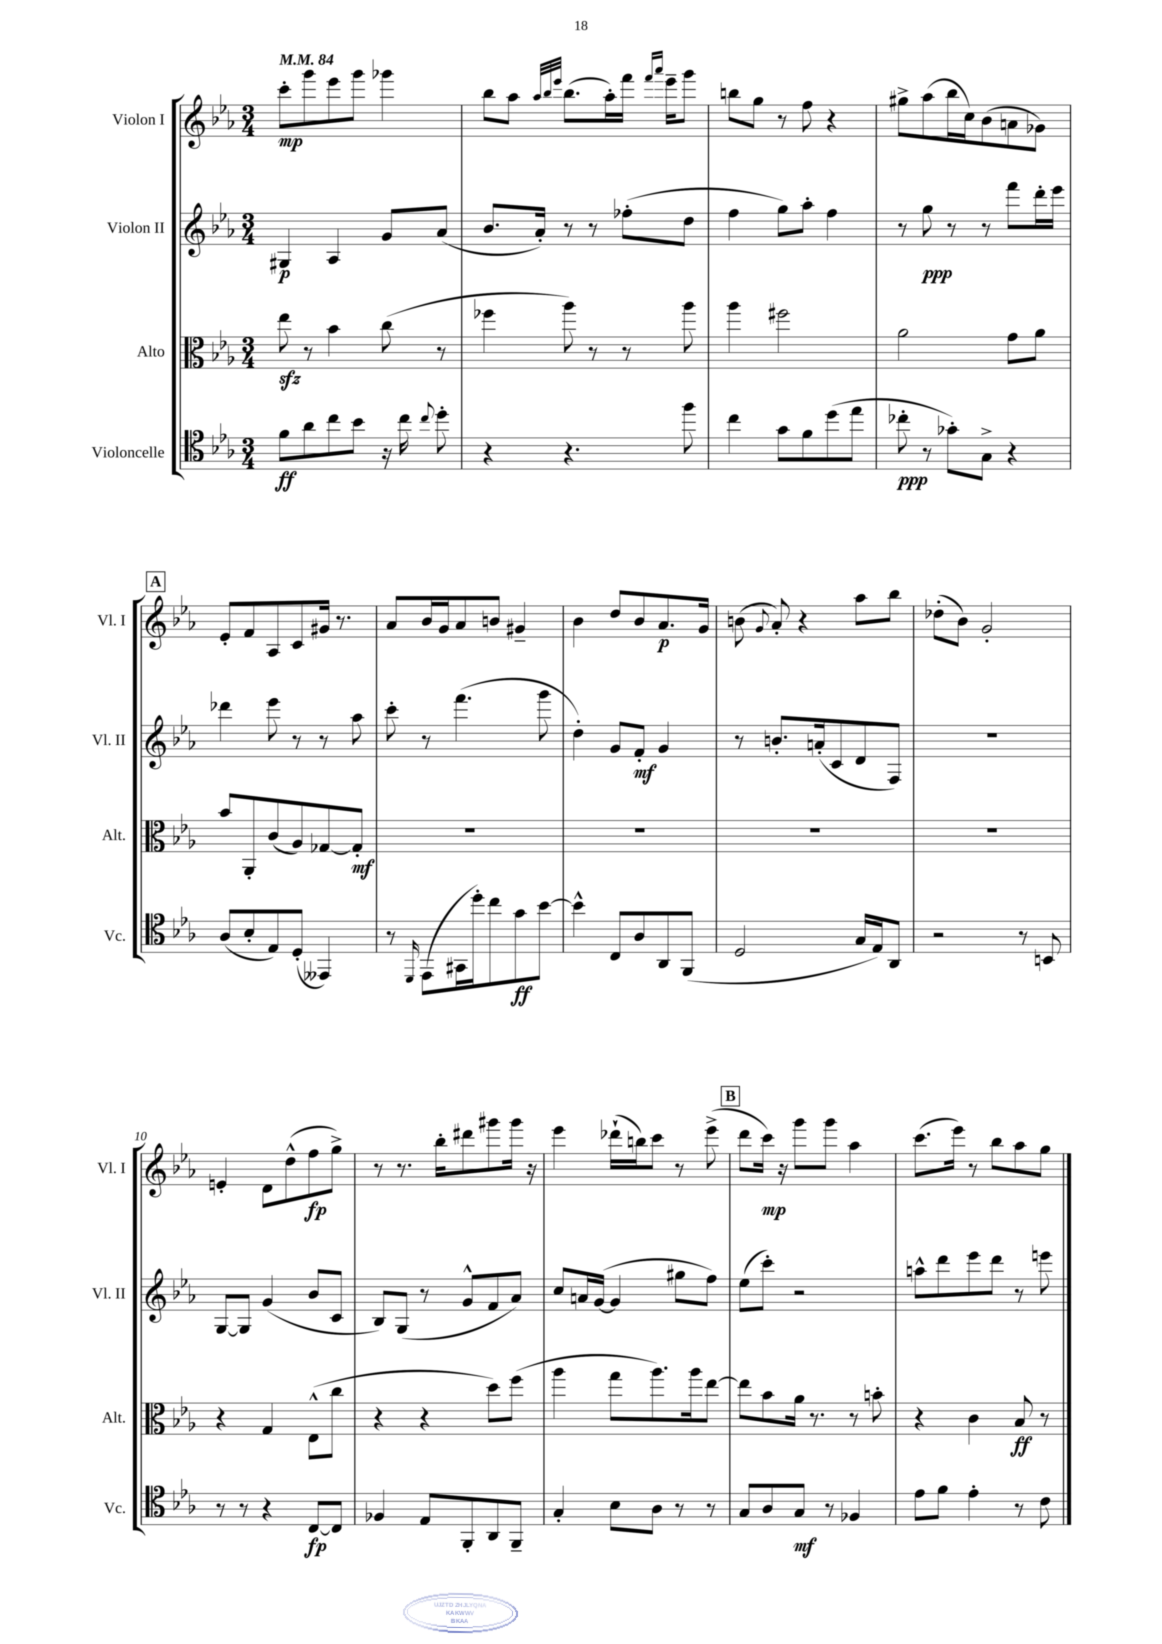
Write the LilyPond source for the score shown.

<<
\new StaffGroup <<
\new Staff = "s0" \with { instrumentName = "Violon I" shortInstrumentName = "Vl. I" } {
    \clef treble \key ees \major \numericTimeSignature \time 3/4 \tempo 4 = 84
    \autoBeamOff c'''8[-.\mp g'''8 ees'''8 g'''8] ges'''4 |
    bes''8[ aes''8] \grace { aes''32[ bes''32 ees'''32] } bes''8.[( aes''16-.) f'''16] \grace { f'''16[ aes'''16] } ees'''16[-- g'''8] |
    b''8[ g''8] r8 f''8 r4 |
    gis''8[-> aes''8( bes''16 c''16) bes'8( a'8 ges'8]) |
    \mark \markup { \box "A" } ees'8[-. f'8 aes8 c'8 gis'16] r8. |
    aes'8[ bes'16 g'16 aes'8 b'8] gis'4-- |
    bes'4 d''8[ bes'8 aes'8.\p g'16] |
    b'8( \appoggiatura { g'8 } aes'8-.) r4 aes''8[ bes''8] |
    des''8[-.( bes'8]) g'2-. |
    e'4-. d'8[ d''8-^( f''8\fp g''8]->) |
    r8 r8. bes''16[-. dis'''8 gis'''8 gis'''16] r16 |
    ees'''4 des'''16[-!( b''16) c'''8] r8 ees'''8->( |
    \mark \markup { \box "B" } d'''8[ c'''16]\mp) r16 g'''8[ g'''8] aes''4 |
    c'''8.[( ees'''16]) r8 bes''8[ aes''8 g''8] \bar "|." |
}
\new Staff = "s1" \with { instrumentName = "Violon II" shortInstrumentName = "Vl. II" } {
    \clef treble \key ees \major \numericTimeSignature \time 3/4
    \autoBeamOff gis4\p aes4 g'8[ aes'8]( |
    bes'8.[ aes'16]-.) r8 r8 fes''8[-.( d''8] |
    f''4 g''8[) aes''8]-. f''4 |
    r8 g''8\ppp r8 r8 f'''8[ d'''16-. ees'''16] |
    \mark \markup { \box "A" } des'''4 ees'''8 r8 r8 aes''8 |
    c'''8-. r8 f'''4.( g'''8 |
    d''4-.) g'8[ f'8]-.\mf g'4 |
    r8 b'8.[-. a'16-.( c'8 d'8 f8]) |
    R2. |
    g8[~ g8] g'4( bes'8[ c'8] |
    bes8[) g8]( r8 g'8[-^ f'8 aes'8]) |
    c''8[ a'16 g'16]~( g'4 gis''8[ f''8]) |
    \mark \markup { \box "B" } ees''8[( c'''8]-.) r2 |
    a''8[-^ d'''8 ees'''8 d'''8] r8 e'''8 \bar "|." |
}
\new Staff = "s2" \with { instrumentName = "Alto" shortInstrumentName = "Alt." } {
    \clef alto \key ees \major \numericTimeSignature \time 3/4
    \autoBeamOff ees''8\sfz r8 bes'4 c''8( r8 |
    fes''4 aes''8) r8 r8 aes''8 |
    aes''4 fis''2 |
    aes'2 g'8[ aes'8] |
    \mark \markup { \box "A" } bes'8[ aes,8-. c'8( aes8) ges8~ ges8]-.\mf |
    R2. |
    R2. |
    R2. |
    R2. |
    r4 g4 ees8[-^( c''8] |
    r4 r4 d''8[) f''8]( |
    aes''4 g''8[ aes''8.) aes''16 ees''8]~ |
    \mark \markup { \box "B" } ees''8[ bes'8 aes'16] r8. r8 b'8-. |
    r4 c'4 bes8\ff r8 \bar "|." |
}
\new Staff = "s3" \with { instrumentName = "Violoncelle" shortInstrumentName = "Vc." } {
    \clef tenor \key ees \major \numericTimeSignature \time 3/4
    \autoBeamOff f'8[\ff aes'8 c''8 bes'8] r16 c''16 \appoggiatura { c''8 } d''8-. |
    r4 r4. f''8 |
    c''4 g'8[ f'8 d''8( ees''8] |
    ces''8-.\ppp r8 ges'8[-.) g8]-> r4 |
    \mark \markup { \box "A" } aes8[( bes8-. ees8) d8]-.( eeses,4) |
    r8 \grace { d,16 } ees,8[( gis,16 d''16-.) c''8 g'8\ff bes'8]~ |
    bes'4-^ c8[ aes8 aes,8 f,8]( |
    d2 g16[ ees16) aes,8] |
    r2 r8 b,8 |
    r8 r8 r4 c8[~\fp c8] |
    fes4 ees8[ f,8-. aes,8 f,8]-- |
    g4-. bes8[ aes8] r8 r8 |
    \mark \markup { \box "B" } g8[ aes8 g8]\mf r8 fes4 |
    ees'8[ f'8] ees'4-. r8 c'8 \bar "|." |
}
>>
>>
